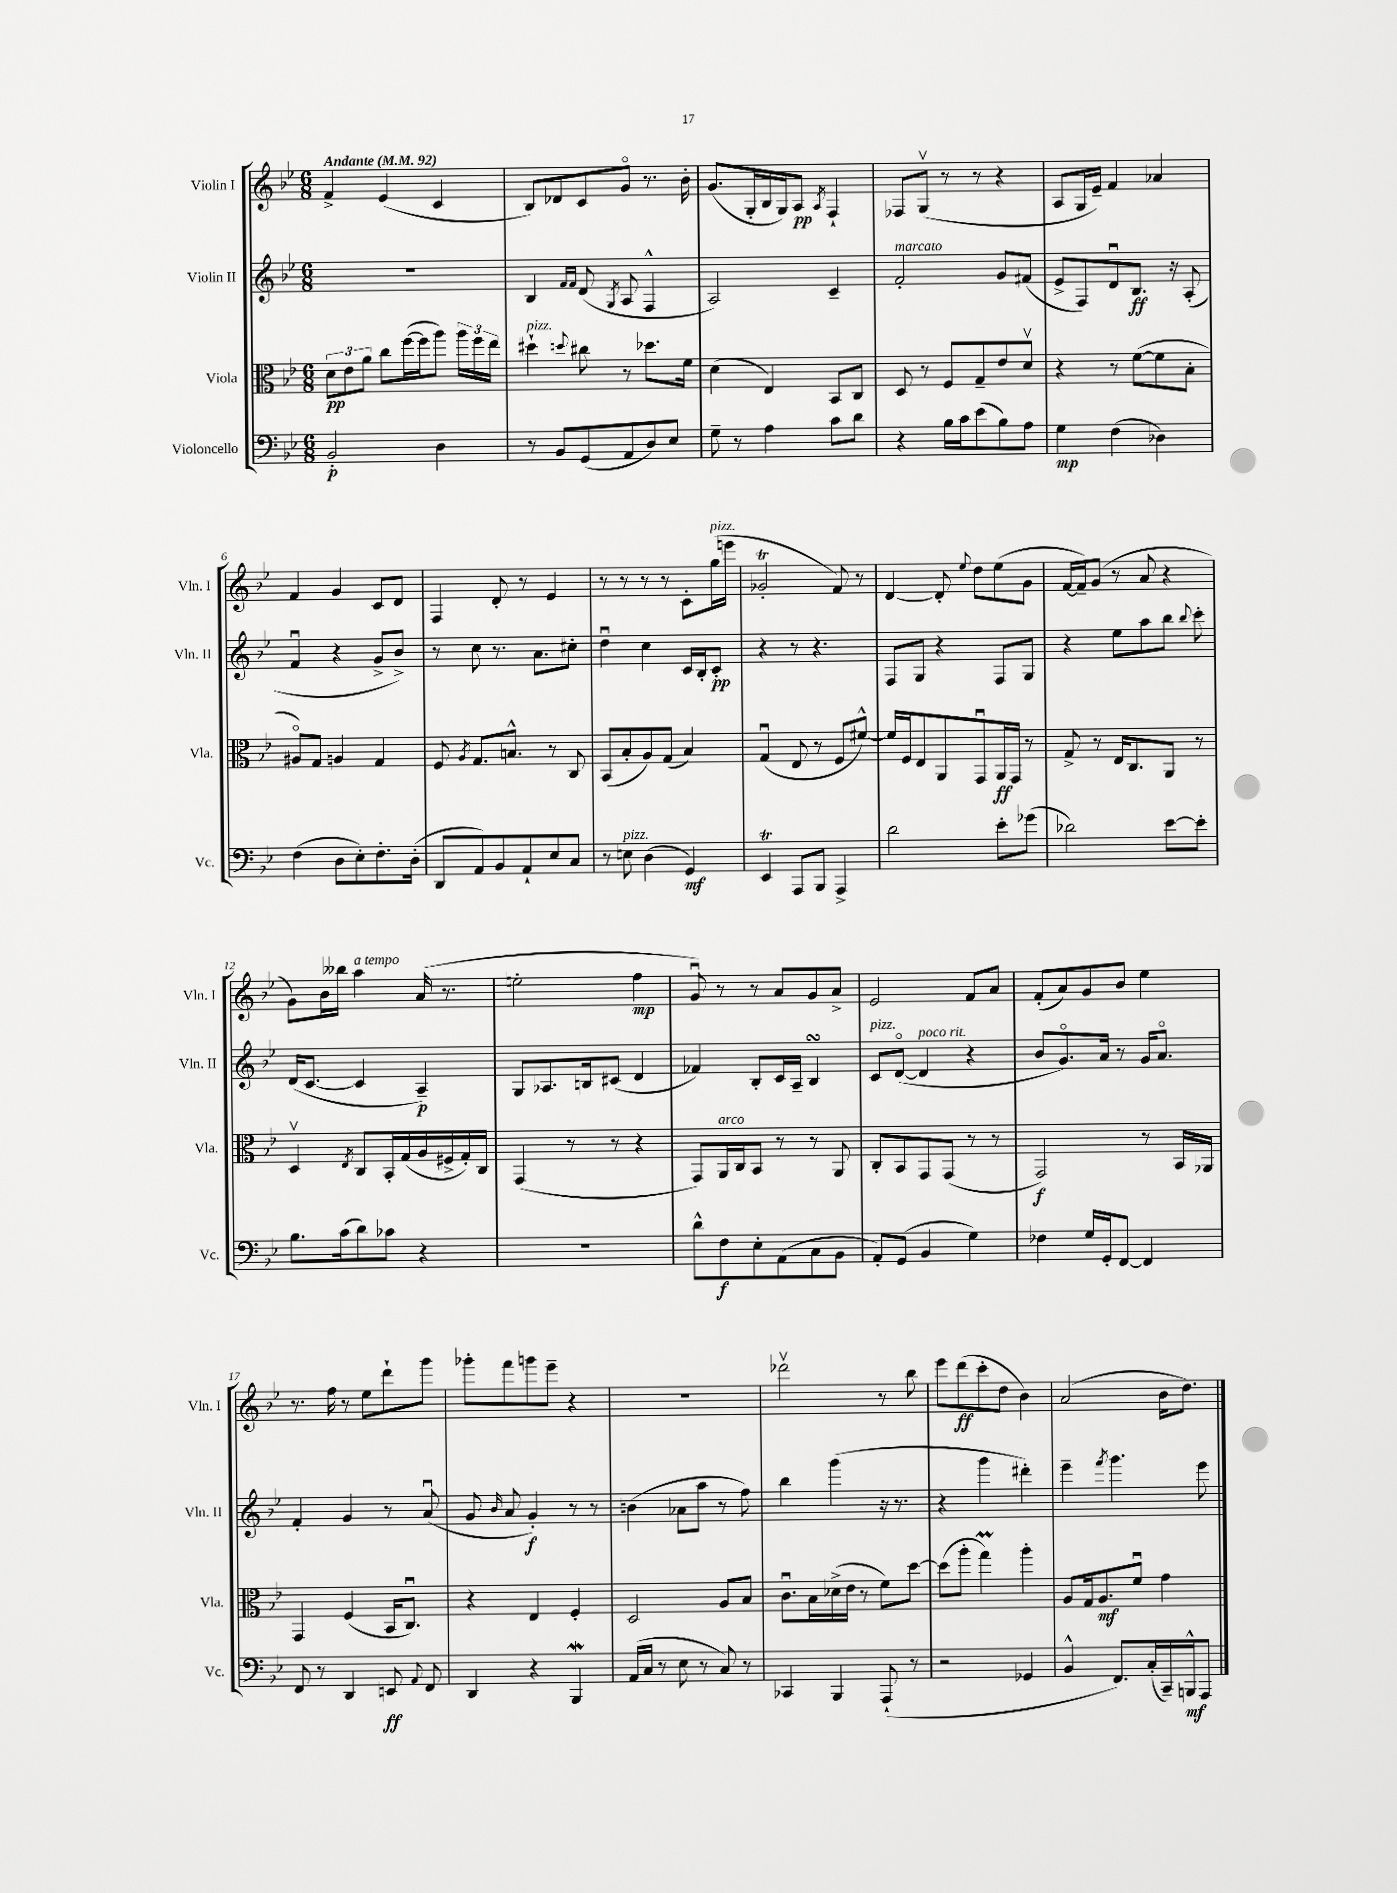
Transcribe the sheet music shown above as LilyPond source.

<<
\new StaffGroup <<
\new Staff = "s0" \with { instrumentName = "Violin I" shortInstrumentName = "Vln. I" } {
    \clef treble \key bes \major \numericTimeSignature \time 6/8 \tempo "Andante" 4 = 92
    \autoBeamOff f'4-> ees'4( c'4 |
    bes8[) des'8 c'8 g'8]\flageolet r8. bes'16-. |
    g'8.[( g16-. bes16 g16) a8]\pp \acciaccatura { a8 } f4-! |
    fes8[ g8]\upbow( r8 r8 r4 |
    a8[ g16 ees'16]--) f'4 aes'4 |
    f'4 g'4 c'8[ d'8] |
    f4 d'8-. r8 ees'4 |
    r8 r8 r8 r8 c'8[-. g''16^\markup { \italic "pizz." }( e'''16] |
    ges'2-.\trill f'8) r8 |
    d'4~ d'8-. \appoggiatura { ees''8 } d''8[ ees''8( g'8] |
    f'16[~ f'16--) g'8]( r8 a'8 r4 |
    g'8[) bes'16 beses''16] a''4^\markup { \italic "a tempo" } a'16( r8. |
    e''2-. f''4\mp |
    g'8\downbow) r8 r8 a'8[ g'8 a'8]-> |
    ees'2 f'8[ a'8] |
    f'8[-.( a'8) g'8 bes'8] ees''4 |
    r8. f''16 r8 ees''8[ d'''8-! g'''8] |
    ges'''8[-. f'''8 g'''8 ees'''8]-- r4 |
    R2. |
    des'''2\upbow r8 bes''8 |
    ees'''8[ d'''8\ff( c'''8-. d''8] bes'4) |
    a'2( bes'16[ d''8.]) \bar "|." |
}
\new Staff = "s1" \with { instrumentName = "Violin II" shortInstrumentName = "Vln. II" } {
    \clef treble \key bes \major \numericTimeSignature \time 6/8
    \autoBeamOff R2. |
    bes4 \grace { f'16[ f'16] } d'8( \acciaccatura { g8 } a8 f4-^ |
    a2) c'4-- |
    f'2-.^\markup { \italic "marcato" } g'8[ fis'8]( |
    ees'8[-> f8) d'8\downbow bes8.]\ff r16 a8-.( |
    f'4\downbow r4 g'8[-> bes'8]->) |
    r8 c''8 r8. a'8.[ cis''8]-. |
    d''4\downbow c''4 c'16[ bes16-. c'8]-.\pp |
    r4 r8 r4. |
    f8[ g8] r4 f8[ g8] |
    r4 ees''8[ a''8 bes''8] \appoggiatura { bes''8 } c'''8-. |
    d'16[( c'8.]~ c'4 a4--\p) |
    g8[ aes8. b16 cis'8]( d'4 |
    fes'4) bes8[-. c'16 a16]-- bes4\turn |
    c'8[^\markup { \italic "pizz." } d'8]~\flageolet( d'4^\markup { \italic "poco rit." } r4 |
    bes'8[ g'8.\flageolet) a'16] r8 g'16[ a'8.]\flageolet |
    f'4-. g'4 r8 a'8\downbow( |
    g'8 \grace { bes'16 } a'8 g'4-.\f) r8 r8 |
    b'4( aes'8[ a''8] r8 f''8) |
    bes''4 g'''4( r16 r8. |
    r4 g'''4 dis'''4-.) |
    ees'''4-- \acciaccatura { f'''8 } g'''4. ees'''8 \bar "|." |
}
\new Staff = "s2" \with { instrumentName = "Viola" shortInstrumentName = "Vla." } {
    \clef alto \key bes \major \numericTimeSignature \time 6/8
    \autoBeamOff \tuplet 3/2 { d'8[\pp ees'8 a'8] } c''8[ f''16~( f''16 a''8]) \tuplet 3/2 { a''16[ f''16 ees''16] } |
    dis''4-!^\markup { \italic "pizz." } \appoggiatura { d''8 } cis''8 r8 des''8.[ f'16] |
    d'4( ees4) bes,8[ c8] |
    d8 r8 f8[ g8-- ees'8 d'8]\upbow |
    r4 r8 f'8[~( f'8 bes8]-. |
    ais8[\flageolet) g8] a4 g4 |
    f8 \acciaccatura { a8 } g8.[ b8.]-^ r8 c8 |
    bes,8[( bes8-. a8) g8]( bes4) |
    g4\downbow( ees8 r8 f8[ fis'8]~-^) |
    fis'16[ f16 ees8 a,8 g,8\downbow a,16\ff g,16] r8 |
    g8-> r8 ees16[ c8. a,8] r8 |
    d4\upbow \acciaccatura { ees8 } c8[ bes,16-. g16( a16 fis16-> g16-.) c16] |
    g,4( r8 r8 r4 |
    g,8[) a,16^\markup { \italic "arco" } c16 bes,8] r8 r8 a,8 |
    c8[-. bes,8 g,8 g,8]( r8 r8 |
    g,2\f) r8 bes,16[ aes,16] |
    g,4 f4( bes,16[ c8.]\downbow) |
    r4 ees4 f4-. |
    d2 a8[ bes8] |
    c'8.[\downbow bes16 des'16->( ees'16] r8 f'8[) d''8]~ |
    d''8[( a''8]-. g''4\prall) a''4-. |
    a8[ g16 a8.\mf f'8]\downbow g'4 \bar "|." |
}
\new Staff = "s3" \with { instrumentName = "Violoncello" shortInstrumentName = "Vc." } {
    \clef bass \key bes \major \numericTimeSignature \time 6/8
    \autoBeamOff bes,2-.\p d4 |
    r8 bes,8[ g,8( a,8 d8) ees8] |
    g8-- r8 a4 c'8[ d'8] |
    r4 bes16[ c'16 ees'8( bes8) a8] |
    g4\mp f4( des4) |
    f4( d8[ ees8-.) f8.-. d16]-.( |
    d,8[ a,8) bes,8 a,8-! ees8 c8] |
    r8 e8^\markup { \italic "pizz." } d4( g,4\mf) |
    ees,4\trill a,,8[ bes,,8] a,,4-> |
    d'2 ees'8[-. ges'8]( |
    des'2) ees'8[~ ees'8]-. |
    bes8.[ c'16( d'8) ces'8] r4 |
    R2. |
    d'8[-^ f8\f ees8-. a,8( c8 bes,8] |
    a,8[-.) g,8]( bes,4 g4) |
    fes4 g16[ g,16-. f,8]~ f,4 |
    f,8 r8 d,4 e,8\ff \appoggiatura { a,8 } f,8 |
    d,4 r4 bes,,4\mordent |
    a,16[( c16] r8 ees8 r8 c8) r8 |
    ces,4 bes,,4 a,,8-!( r8 |
    r2 ges,4 |
    bes,4-^ f,8.[) c16-.( c,16--) b,,16-^\mf a,,8] \bar "|." |
}
>>
>>
